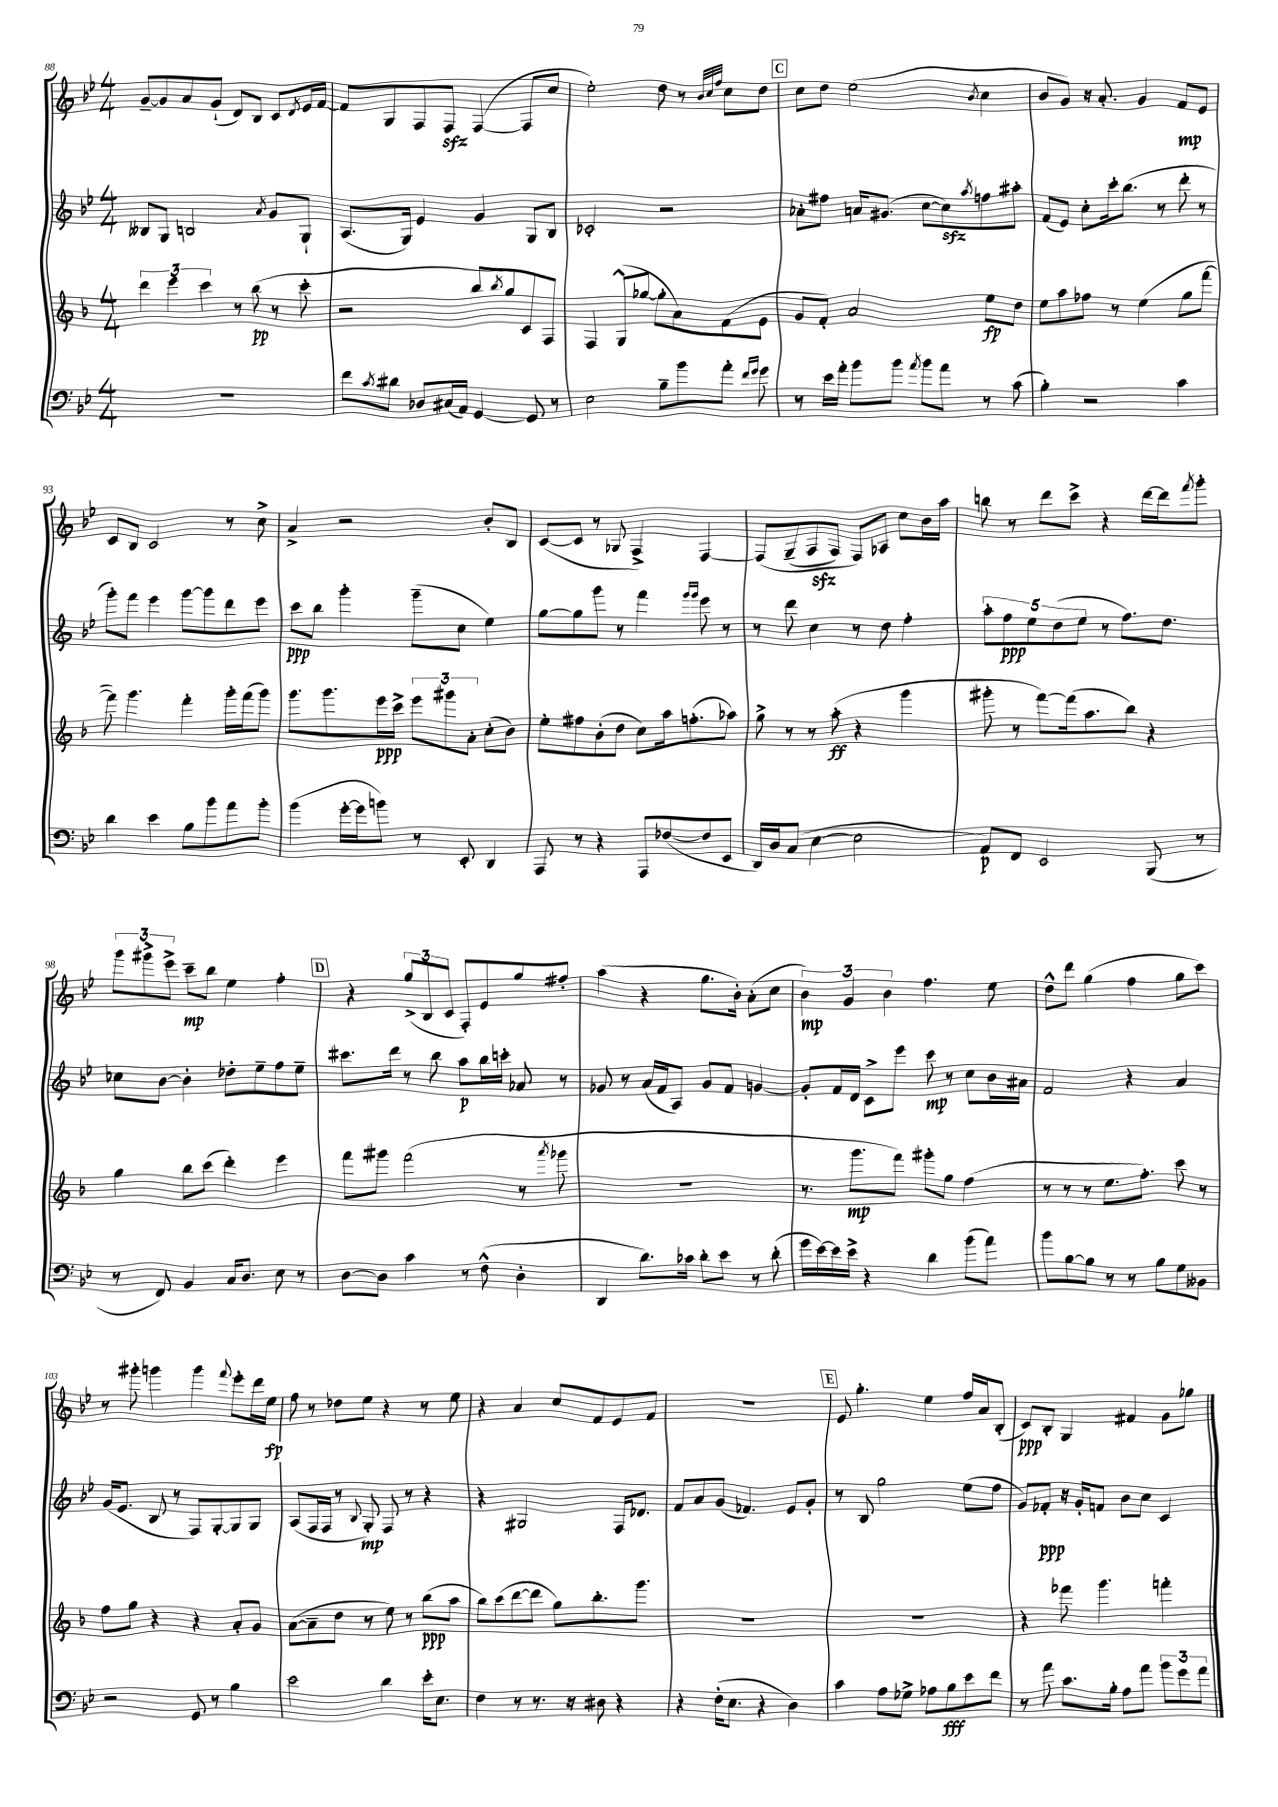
<<
\new StaffGroup <<
\new Staff = "s0" {
    \clef treble \key bes \major \numericTimeSignature \time 4/4
    g'8~-- g'8 a'8 g'8-!( d'8) bes8 c'8 \acciaccatura { d'8 } ees'16 f'16~ |
    f'8 g8 f8 f8\sfz f4~( f8 c''8 |
    ees''2-.) d''8 r8 \grace { bes'32 c''32 f''32 } c''8 d''8 |
    \mark \markup { \box "C" } c''8 d''8 ees''2( \acciaccatura { bes'8 } c''4 |
    bes'8 g'8) r16 a'8.-. g'4 f'8\mp ees'8 |
    c'8 bes8 c'2 r8 c''8-> |
    a'4-> r2 bes'8-. bes8 |
    c'8~( c'8 r8 ges8 f4->) f4~ |
    f8\( g8--( f8\sfz f8) f8\) aes8 c''8 bes'16 a''16 |
    b''8 r8 d'''8 c'''8-> r4 d'''16~ d'''16 \acciaccatura { f'''8 } g'''8-. |
    \tuplet 3/2 { g'''8 gis'''8-> ees'''8-> } c'''8--\mp bes''8 ees''4 f''4-. |
    \mark \markup { \box "D" } r4 \tuplet 3/2 { g''8->( bes8 c'8 } f8-.) ees'8 g''8 fis''8-. |
    a''4( r4 g''8. bes'16-.) a'8-.( c''8 |
    \tuplet 3/2 { bes'4\mp) g'4 bes'4 } f''4. ees''8 |
    d''8-^ d'''8 g''4( f''4 g''8 c'''8) |
    r8 gis'''8-. g'''4 g'''4 \appoggiatura { f'''8 } ees'''8-. d'''16 ees''16\fp |
    f''8 r8 des''8 ees''8 r4 r8 ees''8 |
    r4 a'4 c''8 f'8 ees'8 f'8 |
    R1 |
    \mark \markup { \box "E" } ees'8 g''4.-. ees''4 f''16 a'16 bes8-.( |
    c'8\ppp) bes8-. g4 fis'4 g'8 ges''8 \bar "|." |
}
\new Staff = "s1" {
    \clef treble \key bes \major \numericTimeSignature \time 4/4
    beses8 g8 b2 \acciaccatura { a'8 } g'8 g8-! |
    a8.( g16) ees'4 g'4 g8 bes8 |
    ces'2-. r2 |
    \mark \markup { \box "C" } aes'8-. fis''8 a'16 gis'8.( c''8~ c''8\sfz) \acciaccatura { a''8 } f''8 ais''8-. |
    f'8( ees'8) c''8-. c'''16-. bes''8.( r8 d'''8-. r8 |
    g'''8-.) f'''8 ees'''4 g'''8~ g'''8 d'''8 ees'''8 |
    c'''8\ppp bes''8 g'''4-. g'''8--( c''8 ees''4) |
    g''8~ g''8 g'''8 r8 f'''4 \grace { g'''16 g'''16 } ees'''8 r8 |
    r8 d'''8 c''4 r8 d''8 f''4-. |
    \tuplet 5/4 { a''8-. f''8\ppp ees''8 d''8( ees''8 } r8 f''8.) d''8. |
    ces''8 bes'8~ bes'4-. des''8-. ees''8-- f''8 ees''8-- |
    \mark \markup { \box "D" } cis'''8. d'''16 r8 bes''8 a''8\p bes''16 c'''16-. aes'8 r8 |
    ges'8 r8 a'16( f'16 a8) ges'8 f'8 g'4~ |
    g'8-. f'16 d'16 c'8-> ees'''8 c'''8\mp r8 c''8 bes'16 ais'16 |
    f'2 r4 a'4 |
    g'16( ees'8. bes8 r8 f8) g8~-. g8 g8 |
    a8( f16 f16 r8 \appoggiatura { bes8 } g8-.\mp) f8 r8 r4 |
    r4 gis2 f16 des'8. |
    f'8 a'8 g'8( fes'4.) ees'8 g'8-. |
    \mark \markup { \box "E" } r8 bes8 g''2 ees''8( f''8 |
    g'8) fes'8-.\ppp r16 g'16-. f'8 bes'8 c''8 c'4 \bar "|." |
}
\new Staff = "s2" {
    \clef treble \key f \major \numericTimeSignature \time 4/4
    \tuplet 3/2 { d'''4 e'''4 c'''4 } r8 bes''8\pp( r8 c'''8-. |
    r2 bes''8 \acciaccatura { bes''8 } g''8) c'8 f8 |
    f4 g8-^( ges''8~ ges''8-. a'8) f'8( e'8 |
    \mark \markup { \box "C" } g'8 f'8-.) a'2 e''8\fp d''8 |
    e''8 a''8 fes''8 r8 e''4( g''8 f'''8~ |
    f'''8) g'''4. f'''4-. g'''16-. f'''16( g'''8) |
    g'''8. g'''8. e'''16\ppp c'''16-> \tuplet 3/2 { e'''8 gis'''8 a'8-. } c''8-.( bes'8) |
    e''8-. fis''8 bes'8-.( d''8 c''8) a''16 f''8.-.( aes''8) |
    g''8-> r8 r8 a''8-.\ff( r4 g'''4 |
    gis'''8-. r8 f'''8~) f'''16( a''8. bes''8) r4 |
    g''4 bes''8 c'''8( d'''4-.) e'''4 |
    \mark \markup { \box "D" } f'''8 gis'''8 f'''2( r8 \acciaccatura { a'''8 } ges'''8 |
    R1 |
    r8. g'''8.\mp f'''8) gis'''8-. g''8 f''4( |
    r8 r8 r8 e''8. f''8.-.) c'''8 r8 |
    f''8 g''8 r4 r4 a'8-. g'8 |
    a'8~( a'8-- d''8 r8 e''8) r8 bes''8\ppp( a''8 |
    bes''8) c'''8( d'''8~ d'''8 g''8) bes''8.-. g'''8. |
    R1 |
    \mark \markup { \box "E" } R1 |
    r4 fes'''8 g'''4. f'''4-. \bar "|." |
}
\new Staff = "s3" {
    \clef bass \key bes \major \numericTimeSignature \time 4/4
    R1 |
    f'8 \acciaccatura { c'8 } dis'8 des8 cis16( a,16) g,4~ g,8 r8 |
    ees2 bes8-- bes'8 a'8-. \grace { f'16 g'16 } g'8 |
    \mark \markup { \box "C" } r8 ees'16 a'16-. bes'8 bes'8 \acciaccatura { a'8 } bes'8 a'8 r8 c'8( |
    bes4-.) r2 c'4 |
    d'4 ees'4 bes8 bes'8 a'8 bes'8-. |
    bes'4( g'16~-. g'16 b'8) r8 ees,8-. d,4 |
    a,,8 r8 r4 a,,8 fes8~( fes8 ees,8 |
    d,16) d16 c8( ees4~ ees2 |
    a,8\p) f,8 ees,2 bes,,8( r8 |
    r8 f,8) bes,4 c16 d8. ees8 r8 |
    \mark \markup { \box "D" } d8~ d8 c'4 r8 f8-^( d4-. |
    d,4 d'8.) ces'16 d'8-. ees'8 r8 d'8-.( |
    g'16 ees'16~) ees'16 ees'16-> r4 d'4 bes'8( a'8) |
    bes'8 bes8~ bes8 r8 r8 bes8 g8 beses,8 |
    r2 g,8 r8 bes4 |
    ees'2 d'4 ees'16-. ees8. |
    f4 r8 r8. r16 dis8 r4 |
    r4 f16-.( ees8. r4 d4) |
    \mark \markup { \box "E" } c'4 a8 ges8-> aes8 bes8\fff ees'8 f'8 |
    r8 a'8 c'8. bes16-. a8 a'8 \tuplet 3/2 { bes'8 g'8 a'8 } \bar "|." |
}
>>
>>
\layout { \context { \Score currentBarNumber = #88 } }
